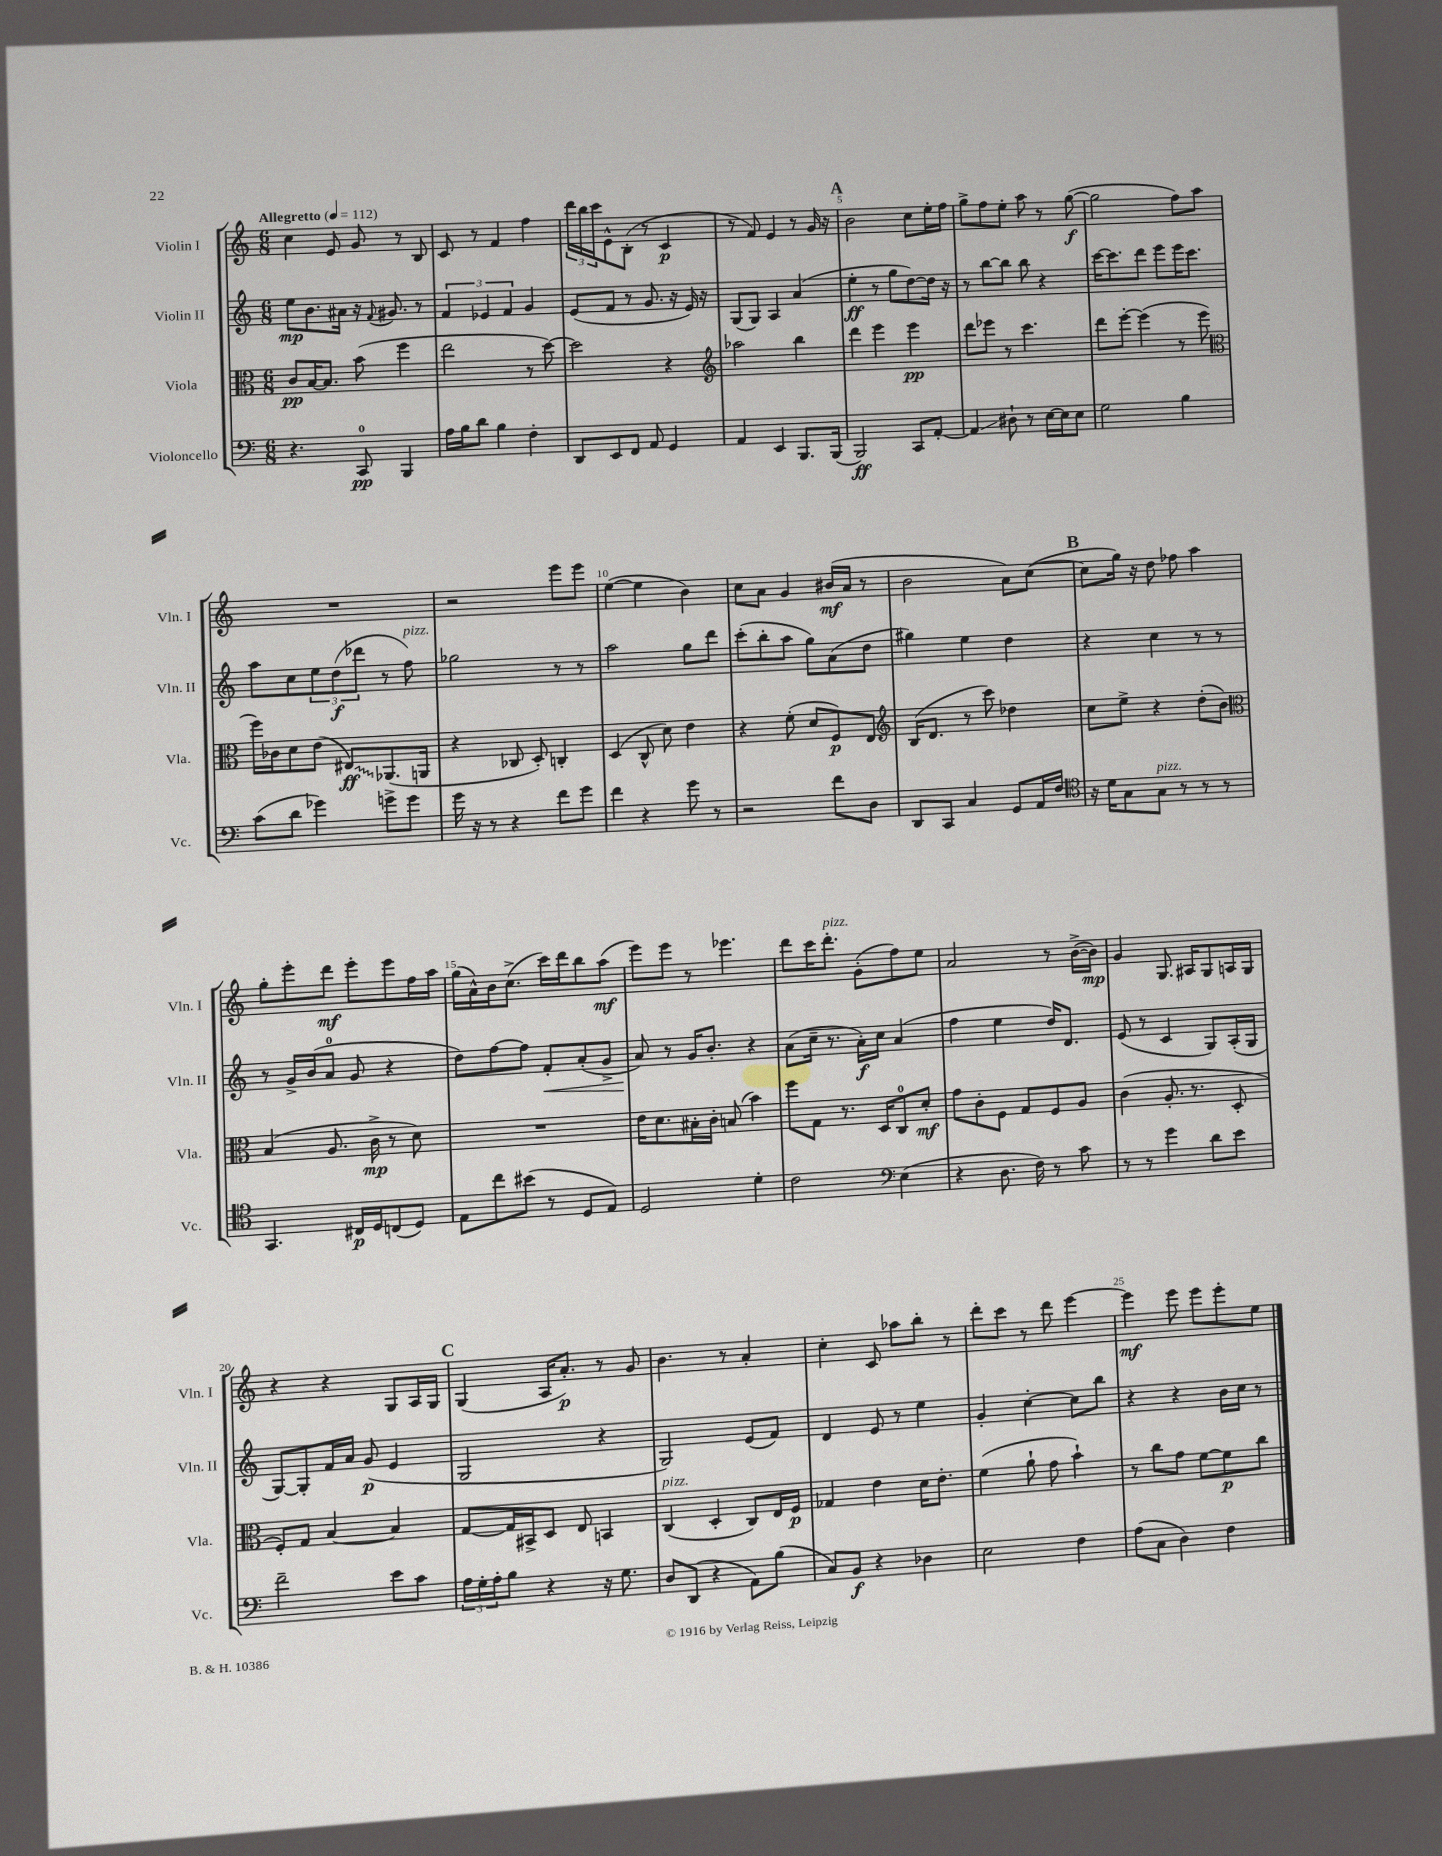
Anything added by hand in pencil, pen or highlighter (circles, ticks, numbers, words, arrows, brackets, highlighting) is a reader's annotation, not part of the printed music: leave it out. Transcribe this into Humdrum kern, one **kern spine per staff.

**kern	**kern	**kern	**kern
*staff4	*staff3	*staff2	*staff1
*clefF4	*clefC3	*clefG2	*clefG2
*k[]	*k[]	*k[]	*k[]
*M6/8	*M6/8	*M6/8	*M6/8
*MM112	*MM112	*MM112	*MM112
4.r	8c/L	8ee\L	4cc\
.	[16B/K	8.b\	.
.	8.B/]J	.	.
.	.	.	8e/
.	.	16a#\Jk	.
8CC/	(8b\	16r	8g/
.	.	8qqf/	.
.	.	8.g#/	.
4BBB/	4ff\	.	8r
.	.	8r	8B/
=	=	=	=
16A\LL	2ee\	6f/	8c/
16B\J	.	.	.
8d\J	.	.	8r
.	.	6e-/	.
4B\	.	.	4f/
.	.	6f/	.
4F'\	8r	4g/	4ff\
.	[8dd\)	.	.
=	=	=	=
8DD/L	2dd\]	(8e/L	24ddd\LL
.	.	.	24bb\
.	.	.	24ccc\J
8EE/	.	8f/J	8e^^\
8FF/J	.	8r	(8B'\J
8AA/	.	8.g/	8r
4GG/	4r	.	4c/
.	.	16r	.
.	.	16e/)	.
.	.	16r	.
=	=	=	=
*	*clefG2	*	*
4AA/	2aa-\	(8G/L	8r
.	.	8G/J)	8f/)
4EE/	.	4A/	4e/
8.BBB/L	4bb\	(4a/	8r
.	.	.	16g/
(16BBB/Jk	.	.	16r
=	=	=	=
2BBB/)	4ddd\	4ee'\	2b\
.	4eee\	8r	.
.	.	8gg\L	.
8CC/L	4eee\	[8dd\)	8cc\L
[8AA'/J	.	16dd\]Jk	16ee'\L
.	.	16r	16ff\JJ
=	=	=	=
4AA/]	8ddd\L	8r	8gg^\L
.	8eee-\J	[8bb\L	8ff\
8D#`\	8r	8bb\]J	8ee'\J
8r	4.ccc\	8bb\	8aa\
[16E\LL	.	4r	8r
16E\]J	.	.	.
8E\J	.	.	([8gg\
=	=	=	=
2G\	8ddd\L	[16ccc\LK	2gg\]
.	.	8.ccc\]	.
.	[8eee'\J	.	.
.	(4eee\]	8ddd\J	.
.	.	8eee\L	.
4B\	8r	16eee\K	8ff\L)
.	.	8.ccc\J	.
.	8eee\	.	8aa\J
=	=	=	=
*	*clefC3	*	*
(8c\L	16ff\LL)	8aa\L	2.r
.	16c-\J	.	.
8d\J	8d\	8cc\	.
4g-\)	(8e\J	12ee\	.
.	.	(12dd\	.
.	8E#/L)	.	.
.	.	12ddd-\J	.
8g^\L	(8.AA-/	8r	.
8g\J	.	8ff\)	.
.	16AA/Jk	.	.
=	=	=	=
16g\	4r	2gg-\	2r
16r	.	.	.
8r	.	.	.
4r	8C-/	.	.
.	8D'/)	.	.
8f\L	4C'/	8r	8eee\L
8g\J	.	8r	8eee\J
=	=	=	=
4f\	(4D/	2aa\	([4ee\
4r	8C^^/	.	4ee\]
.	8d\)	.	.
8g\	4e\	8gg\L	4b\)
8r	.	8ddd\J	.
=	=	=	=
2r	4r	(8ccc'\L	8cc\L
.	.	8bb'\	8a\J
.	(8f'\	8aa\J	4g/
.	8d/L	8gg\L)	.
8f\L	8F/)	(8a\	(16b#/LL
.	.	.	16a/JJ
8D\J	8E/J	8dd\J	8r
=	=	=	=
*	*clefG2	*	*
8DD/L	(16B/LK	4gg#\)	2b\
.	8.d/J	.	.
8CC/J	.	.	.
4C/	8r	4ee\	.
.	8ccc\)	.	.
8GG/L	4dd-\	4dd\	8a\L)
16AA/L	.	.	([8cc\J
16F/JJ	.	.	.
=	=	=	=
*clefC4	*	*	*
16r	8cc\L	4r	8cc\]L
16d\LK	.	.	.
8G\	8ee^\J	.	16gg\Jk)
.	.	.	16r
8G\J	4r	4cc\	8dd\
8r	.	.	8ff-\
8r	(8dd'\L	8r	4aa\
8r	8b\J)	8r	.
=	=	=	=
*	*clefC3	*	*
4.GG/	(4B/	8r	8gg'\L
.	.	16g^/LL	8eee'\
.	.	(16b/J	.
.	8.A/	8a/J	8ddd\J
16C#/LL	.	8g/	8eee'\L
16D/J	16c^\	.	.
(8C/	8r	4r	8eee\
8D/J)	8d\)	.	16ff\L
.	.	.	16aa\JJ
=	=	=	=
8E\L	2.r	8dd\L)	(16gg\LL
.	.	.	16a^^\)
8cc\	.	[8ff\	16b\J
.	.	.	(8.cc^\J
(8b#\J	.	8ff\]J	.
8r	.	8f'/L	16ccc\LL)
.	.	.	16ddd\J
8D/L	.	(8a'/	8bb\
8E/J)	.	8g^/J	(8aa\J
=	=	=	=
2D/	16e\LK	8a/)	8eee\L)
.	8.d\	.	.
.	.	8r	8eee\J
.	16B#'\L	16g/LK	8r
.	16c'\JJ	8.b'/J	.
.	(8B/	.	4.eee-\
4d'\	4b\)	4r	.
=	=	=	=
2c\	8ff\L	(8a\L	8ddd\L
.	8G\J	16cc~\Jk	16ccc\K
.	.	8.r	8.ddd'\J
.	8.r	.	.
.	.	16a'\LL)	(8g'\L
.	16D/LK	16cc\JJ	.
*clefF4	*	*	*
(4E\	8C/	(4a/	8ff\)
.	8d'/J	.	8ee\J
=	=	=	=
4r	8g\L	4ff\	2a/
.	8c'\	.	.
8.D\	8F\J	4ee\	.
.	8G/L	.	.
16F\)	.	.	.
8r	8F/	16dd/LK)	8r
.	.	8.d/J	.
8c\	8A/J	.	([16b^\LL
.	.	.	16b\]JJ)
=	=	=	=
8r	(4c\	(8e/	4g/
8r	.	8r	.
4g\	8.A'/	4c/	8.G/
.	8.r	.	16A#/LK
8d\L	.	8G/L)	8G/
8e\J	8D'/	(16A'/L	16A/L
.	.	16G/JJ	16G/JJ
=	=	=	=
2f~\	8F'/L)	[8G/L)	4r
.	8G/J	8G'/]	.
.	[4B/	16f/L	4r
.	.	16a/JJ	.
.	.	(8g/	.
8e\L	4B/]	4e/	8G/L
8c\J	.	.	16A/L
.	.	.	16G/JJ
=	=	=	=
24A\LL	[8G/L	2G/	(4G/
24G'\	.	.	.
24A'\J	.	.	.
8B\J	16G/]L	.	.
.	16BB#^/J	.	.
4r	8D/J	.	16A/LK
.	.	.	8.a'/J)
.	8E/	.	.
16r	4BB/	4r	8r
8.G\	.	.	.
.	.	.	8g/
=	=	=	=
8D/L	(4C/	2G/)	4.b\
(8DD/J	.	.	.
4r	4D'/	.	.
.	.	.	8r
8AA\L)	8C/L)	(8e/L	4a'/
(8B\J	16E/L	8f/J)	.
.	16F/JJ	.	.
=	=	=	=
8C/L)	4G-/	4d/	4cc'\
8BB/J	.	.	.
4r	4e\	8e/	8c/
.	.	8r	8aa-\L
4D-\	16d\LK	4ee\	8bb'\J
.	8.e'\J	.	.
.	.	.	8r
=	=	=	=
2E\	(4f\	4g'/	8ddd'\L
.	.	.	8ccc\J
.	8a`\	[4cc'\	8r
.	8g\	.	8ddd\
4F\	4b`\)	8cc\]L	[4eee\
.	.	8bb\J	.
=	=	=	=
(8A\L	8r	4r	4eee\]
8C\J	8cc\L	.	.
4D\)	8g\J	4r	8eee\
.	[8f\L	.	8eee\L
4F\	8f\]	16b\LL	8eee'\
.	.	16cc\JJ	.
.	8cc\J	8r	8ee\J
==	==	==	==
*-	*-	*-	*-
